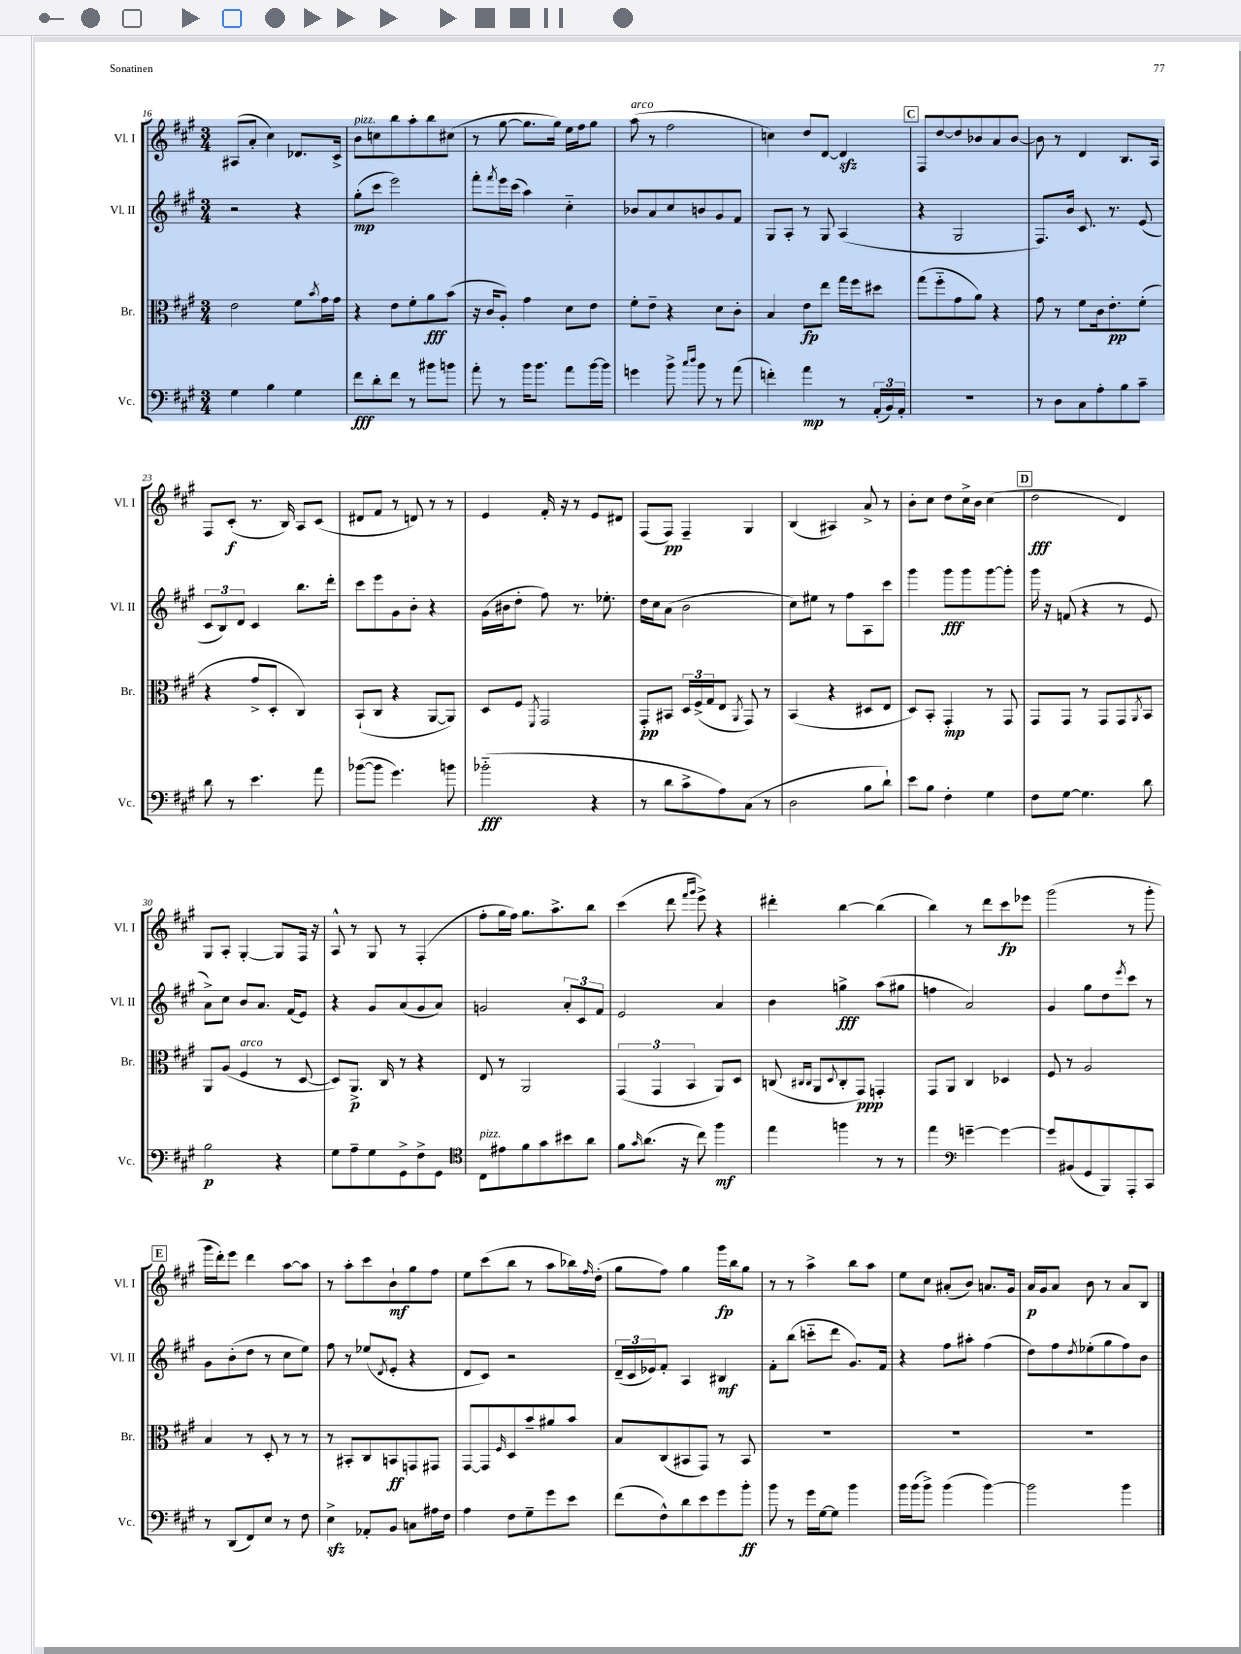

**kern	**kern	**kern	**kern
*staff4	*staff3	*staff2	*staff1
*clefF4	*clefC3	*clefG2	*clefG2
*k[f#c#g#]	*k[f#c#g#]	*k[f#c#g#]	*k[f#c#g#]
*M3/4	*M3/4	*M3/4	*M3/4
4G#	2e	2r	(8A#
.	.	.	8a'
4B	.	.	4cc#)
4G#	8f#	4r	8.d-
.	8qb	.	.
.	16g#	.	.
.	16g#	.	16c#^
=	=	=	=
8f#	4r	(8gg#'	8b
8d'	.	8ccc#	8cc
8f#	8e	2eee)	8bb
8r	8f#'	.	8aa'
8b#	8a	.	8bb
8b	(8b	.	(8cc#
=	=	=	=
8a'	16r	8fff#'	8r
.	16c#	.	.
.	.	8qfff#	.
8r	8A')	16eee	[8gg#
.	.	(16ccc#	.
16b	4g#	4aa)	8.gg#]
8.b	.	.	.
.	.	.	16gg#)
8a	8d	4cc#'~	16ee
.	.	.	16ff#
[16b	8e	.	8gg#
16b]	.	.	.
=	=	=	=
4g	8f#'	8b-	(8aa
.	8e~	8a	8r
8b^	4r	8cc#	2ff#
16qqcc#	.	.	.
16qqdd	.	.	.
8b	.	8b	.
8r	8d	8g#	.
(8a	8c#'	8f#	.
=	=	=	=
4f')	4B	8G#	4cc)
.	.	8A'	.
4a	8e	8r	8dd
.	8ee	8G#	[8d
8r	16gg#	(4A	4d]
.	16ff#	.	.
(24AA'	8dd#	.	.
24BB)	.	.	.
24AA'	.	.	.
=	=	=	=
2.r	(8gg#	4r	8F#
.	8ff#'~	.	[8dd
.	8g#	2G#	8dd]
.	8a)	.	8b-
.	4r	.	8a
.	.	.	[8b-
=	=	=	=
8r	8g#	8.F#)	8b-]
8D	8r	.	8r
.	.	16b	.
8C#	8f#	8.c#	4d
8A'	16c#	.	.
.	8.e'	8.r	.
8B	.	.	8.B
8c#~	(8f#'	(8e	.
.	.	.	16A
=	=	=	=
8d	4r	12c#	8F#
.	.	12B)	.
8r	.	.	(8c#'
.	.	12d	.
4.e	8g#^	4c#	8.r
.	8D'	.	.
.	.	.	16B)
.	4C#)	8.bb	8A
8a	.	.	(8c#
.	.	16ddd'	.
=	=	=	=
([8b-	(8BB`	8ccc#	8d#
8b-]	8C#	8eee	8f#
4.g#)	4r	8g#	8r
.	.	8b'	8d)
.	[8AA	4r	8r
8b	8AA])	.	8r
=	=	=	=
(2b-'~	8D	(16g#	4e
.	.	16b#	.
.	8F#	8dd'	.
.	8qFF#	.	.
.	2GG#	8ff#)	16f#'
.	.	.	16r
.	.	8.r	8r
4r	.	.	8e
.	.	8.ee-'	.
.	.	.	8d#
=	=	=	=
8r	8GG#'	16dd	(8F#
.	.	16cc#	.
8d	8BB#	(8a	8F#)
8c#^	24D	2b	4F#~
.	(24F#^	.	.
.	24G#	.	.
8A)	8E	.	.
.	8qAA	.	.
(8C#	8GG#)	.	4G#
8r	8r	.	.
=	=	=	=
2D	(4BB	8cc#)	(4B
.	.	8ee#	.
.	4r	8r	4A#)
.	.	8ff#	.
8B	8D#	8A	8a^
8d`)	8E	8ccc#	8r
=	=	=	=
8e	8D)	4ggg#	8b'
8B	8BB'	.	8cc#
4F#'	4GG#'	8ggg#	8dd
.	.	8ggg#	16cc#^
.	.	.	16b
4G#	8r	[8ggg#	(4cc#
.	8GG#	8ggg#']	.
=	=	=	=
8F#	8GG#	16ggg#	2dd
.	.	16r	.
[8G#	8GG#	(8f	.
4.G#]	8r	4r	.
.	8GG#	.	.
.	8GG#	8r	4d)
.	8qAA	.	.
8d	8BB	8e	.
=	=	=	=
2B	8AA	8a^)	8G#
.	(8A	8cc#	8A'
.	4F#	8b	[4G#'
.	.	8.a	.
4r	8r	.	8G#]
.	.	(16f#	.
.	[8D	8e)	16F#
.	.	.	16r
=	=	=	=
8G#	8D])	4r	8A^^
8A~	8.AA^	.	8r
8G#	.	8g#	8G#
.	16C#	.	.
8GG#^	8r	(8a	8r
8F#^	4r	8g#	(4F#'
8GG#	.	8a)	.
=	=	=	=
*clefC4	*	*	*
8C#	8E	2g	8ff#'
8e#	8r	.	16gg#
.	.	.	16ff#)
8f#	2AA	.	8.gg#
8g#	.	.	.
.	.	.	8.aa^
8b#	.	12a'	.
.	.	12c#	.
8a	.	.	8bb
.	.	12f#	.
=	=	=	=
8f#	(6GG#	2e	(4ccc#
16qqg#	.	.	.
(8.a	.	.	.
.	6GG#	.	.
.	.	.	8ddd
16r	.	.	.
.	6BB	.	.
.	.	.	16qqfff#
.	.	.	16qqggg#
8cc#)	.	.	8eee^)
4ff#	8AA)	4a	4r
.	8D	.	.
=	=	=	=
4ee	(8C	4b	4ddd#'
.	16qqC#	.	.
.	16qqC#	.	.
.	8AA	.	.
.	8qqD	.	.
4ff	8C#'	4gg^	[4bb
.	8GG#)	.	.
8r	4GG'	(8aa	(4bb]
8r	.	8gg#	.
=	=	=	=
4ee	8GG#	4ff	4bb)
.	8AA	.	.
*clefF4	*	*	*
[4g~	4C#	2a)	8r
.	.	.	8ddd
4g_	4D-	.	8ccc#
.	.	.	8eee-
=	=	=	=
8g]	8F#	4g#	(2ggg#
(8BB#	8r	.	.
8GG#	2A	8gg#	.
8BBB)	.	8dd	.
.	.	8qeee	.
8AAA'	.	8ccc#	8r
8CC#	.	8r	8ggg#'
=	=	=	=
8r	4B	8g#	16ggg#
.	.	.	16ddd')
(8DD	.	(8b'	8eee
8FF#)	8r	8dd	4ddd
8E	8D'	8r	.
8r	8r	8cc#	[8aa
8F#	8r	8ee)	8aa]
=	=	=	=
4E^	8r	8ff#	8r
.	8BB#'	8r	8aa'
8AA-'	8C#	(8ee-	8ccc#
.	.	8qd	.
8BB	8BB	8e'	8b`
8C	8GG	4r	8gg#
16A#	8GG#	.	8ff#
16F#	.	.	.
=	=	=	=
4A	[8GG#	8d	8ee
.	8GG#]	8c#)	(8ccc#
.	16qqF#	.	.
8F#	8D	2r	8bb
8G#~	8b~	.	8r
8g#	8a#	.	8aa
8e	8b	.	16bb-)
.	.	.	16qqff#
.	.	.	(16dd'
=	=	=	=
(8f#	8B	(24d~	8gg#
.	.	24c#	.
.	.	24e-)	.
8F#^^)	(8C#	8f#'	8ff#)
8d	8BB#	4A	4gg#
8e	8GG#)	.	.
8g#	8r	4B#	16ggg#
.	.	.	16bb
8b'	8BB#	.	8gg#
=	=	=	=
8b	2.r	8f#'	8r
8r	.	(8bb	8r
16g#	.	8ccc'~	4aa^
[16G#	.	.	.
8G#]	.	8ddd	.
4b	.	8.g#)	8bb
.	.	.	8aa
.	.	16f#	.
=	=	=	=
16b	2.r	4r	8ee
(16b	.	.	.
8b^)	.	.	8cc#
(4b	.	8ff#	(8a#'
.	.	8aa#'	8b)
[4b)	.	(4ff#	8.a
.	.	.	16g#
=	=	=	=
2b]	2.r	8dd)	16a
.	.	.	16g#
.	.	8ff#	8a
.	.	8qdd	.
.	.	(8ee-'	8b
.	.	8gg#	8r
4b	.	8ff#)	8a
.	.	8b	8B
==	==	==	==
*-	*-	*-	*-
